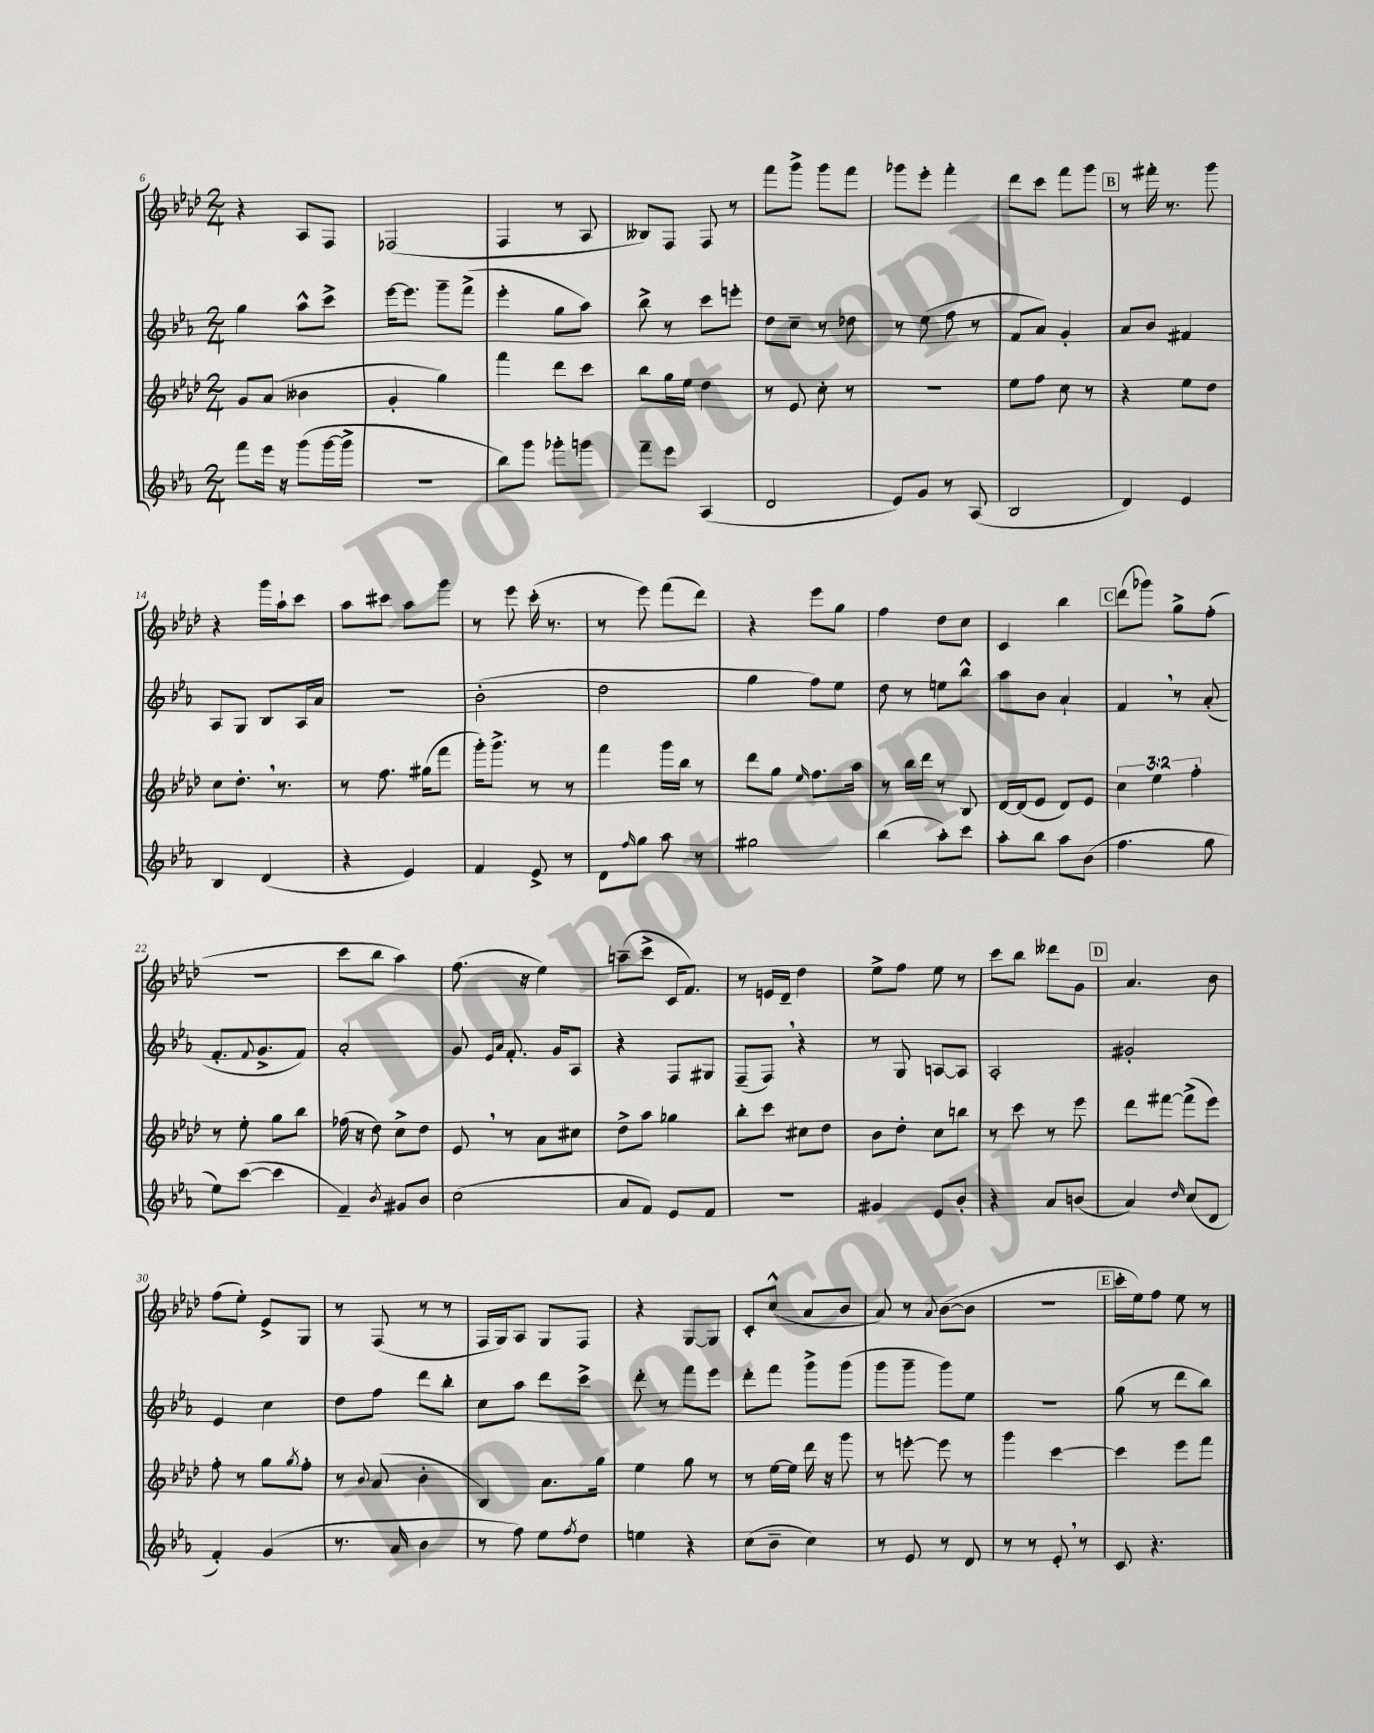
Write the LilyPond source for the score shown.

<<
\new StaffGroup <<
\new Staff = "s0" {
    \clef treble \key aes \major \numericTimeSignature \time 2/4
    r4 aes8 f8 |
    fes2( |
    f4 r8 aes8 |
    beses8) f8 f8 r8 |
    f'''8 g'''8-> g'''8 f'''8 |
    ges'''8 ees'''8-. f'''4-. |
    des'''8 c'''8 f'''8 g'''8 |
    \mark \markup { \box "B" } r8 fis'''16-. r8. g'''8 |
    r4 g'''16 aes''16-! c'''8 |
    aes''8 cis'''8 aes''8 g'''8 |
    r8 ees'''8 c'''16-.( r8. |
    r8 ees'''8) f'''8( des'''8) |
    r4 ees'''8 g''8 |
    f''4 des''8 c''8 |
    c'4 bes''4 |
    \mark \markup { \box "C" } des'''8( ges'''8) g''8-> f''8-.( |
    r2 |
    c'''8 bes''8 aes''4) |
    f''8.( r16 ees''4) |
    a''8--( c'''8-> c'16 f'8.) |
    r8 e'16 des'16-- des''4 |
    ees''8-> f''8 ees''8 r8 |
    c'''8 bes''8 deses'''8 g'8 |
    \mark \markup { \box "D" } aes'4. bes'8 |
    f''8( ees''8-.) ees'8-> g8 |
    r8 f8( r8 r8 |
    f16 g16) aes8 g8 f8 |
    r4 g8~ g8 |
    c'8-. c''8-^( aes'8 bes'8 |
    aes'8) r8 \appoggiatura { aes'8 } bes'8~( bes'8 |
    R2 |
    \mark \markup { \box "E" } c'''16-. ees''16) f''8 ees''8 r8 \bar "|." |
}
\new Staff = "s1" {
    \clef treble \key ees \major \numericTimeSignature \time 2/4
    g''4 aes''8-^ c'''8-> |
    ees'''16~ ees'''8. g'''8-- f'''8->( |
    ees'''4-. g''8 aes''8) |
    bes''8-> r8 c'''8 e'''8-. |
    d''8 c''8-- r8 des''8 |
    r8 ees''8( f''8 r8 |
    f'8 aes'8) g'4-. |
    \mark \markup { \box "B" } aes'8 bes'8 fis'4 |
    aes8 g8 bes8 aes16 aes'16 |
    R2 |
    bes'2-.( |
    d''2 |
    g''4 f''8) ees''8 |
    d''8 r8 e''8 bes''8-^ |
    aes''8 bes'8 aes'4-! |
    \mark \markup { \box "C" } f'4 \breathe r8 aes'8-.( |
    f'8.-. \appoggiatura { f'8 } g'8.-> f'8) |
    aes'2-. |
    g'8 \grace { ees'16 aes'16 } f'8.-. g'16 aes8 |
    r4 f8 gis8 |
    f8--( f8) \breathe r4 |
    r8 g8 a8~ a8 |
    aes2-. |
    \mark \markup { \box "D" } gis'2-. |
    ees'4 c''4 |
    d''8 f''8 d'''8 bes''8-. |
    c''8 aes''8 d'''8 c'''8-> |
    d'''8-. r8 f'''8 ees'''8 |
    d'''8-. f'''8 g'''8-> g'''8( |
    g'''8 g'''8-- g'''8) ees''8 |
    R2 |
    \mark \markup { \box "E" } g''8( r8 d'''8 bes''8) \bar "|." |
}
\new Staff = "s2" {
    \clef treble \key aes \major \numericTimeSignature \time 2/4 \override Staff.TupletNumber.text = #tuplet-number::calc-fraction-text
    g'8 aes'8( beses'4 |
    g'4-. g''4) |
    f'''4 des'''8 c'''8 |
    bes''8 g''16 ees''16 des''4 |
    r8 ees'8 c''8-. r8 |
    r2 |
    ees''8 f''8 c''8 r8 |
    \mark \markup { \box "B" } r4 ees''8 des''8 |
    c''8 des''8.-. \breathe r8. |
    r8 f''8. gis''16( f'''8 |
    g'''16-.) g'''8.-> r8 r8 |
    f'''4 g'''16 bes''16 r8 |
    des'''8 g''8 \grace { ees''16 } f''8. aes''16 |
    r8 bes''16 des'''16 r8 bes8 |
    des'16~ des'16( ees'8 des'8) ees'8 |
    \mark \markup { \box "C" } \tuplet 3/2 { c''4 ees''4 f''4-. } |
    r8 ees''8-. g''8 bes''8 |
    fes''16( r16 des''8) c''8-> des''8 |
    ees'8 \breathe r8 aes'8 cis''8 |
    des''8-> aes''8 ges''4 |
    bes''8-. c'''8 cis''8 des''8 |
    bes'8 des''8-. c''8 b''8 |
    r8 c'''8 r8 ees'''8 |
    \mark \markup { \box "D" } des'''8 fis'''8~ fis'''8->( ees'''8) |
    f''8-. r8 g''8 \acciaccatura { g''8 } f''8-. |
    r8 \appoggiatura { bes'8 } aes'8( bes'4-. |
    bes4) aes'8. g''16 |
    ees''4 g''8 r8 |
    r8 ees''16~ ees''16 des'''16 r16 g'''8 |
    r8 e'''8~-. e'''8 r8 |
    g'''4 c'''4~ |
    \mark \markup { \box "E" } c'''4 ees'''8 f'''8 \bar "|." |
}
\new Staff = "s3" {
    \clef treble \key ees \major \numericTimeSignature \time 2/4
    f'''8 ees'''16 r16 g'''8( g'''16~ g'''16-> |
    R2 |
    bes''8) g'''8 ges'''8-. g'''8 |
    f'''8-- ees'''8 aes4( |
    d'2 |
    ees'8) g'8 r8 aes8( |
    bes2 |
    \mark \markup { \box "B" } d'4) ees'4 |
    bes4 d'4( |
    r4 ees'4) |
    f'4 ees'8-> r8 |
    d'8 \grace { f''16 } g''8 aes''8 r8 |
    gis''2 |
    bes''4( aes''8-.) c'''8 |
    aes''8-. bes''8 aes''8 bes'8( |
    \mark \markup { \box "C" } f''4. g''8 |
    ees''8) c'''8~( c'''4 |
    f'4--) \acciaccatura { bes'8 } gis'8 bes'8 |
    c''2( |
    aes'8 f'8) ees'8 f'8 |
    r2 |
    gis'4 ees'8 bes'8-. |
    r4 aes'8 b'8( |
    \mark \markup { \box "D" } aes'4) \grace { d''16 } c''8( d'8 |
    f'4-.) g'4( |
    r8. aes'16 bes'4 |
    r8 f''8) ees''8 \acciaccatura { f''8 } d''8 |
    e''4 r4 |
    c''8( bes'8-- c''4) |
    r8 ees'8 r8 d'8 |
    r8 r8 ees'8-. \breathe r8 |
    \mark \markup { \box "E" } c'8 r4. \bar "|." |
}
>>
>>
\layout { \context { \Score currentBarNumber = #6 } }
